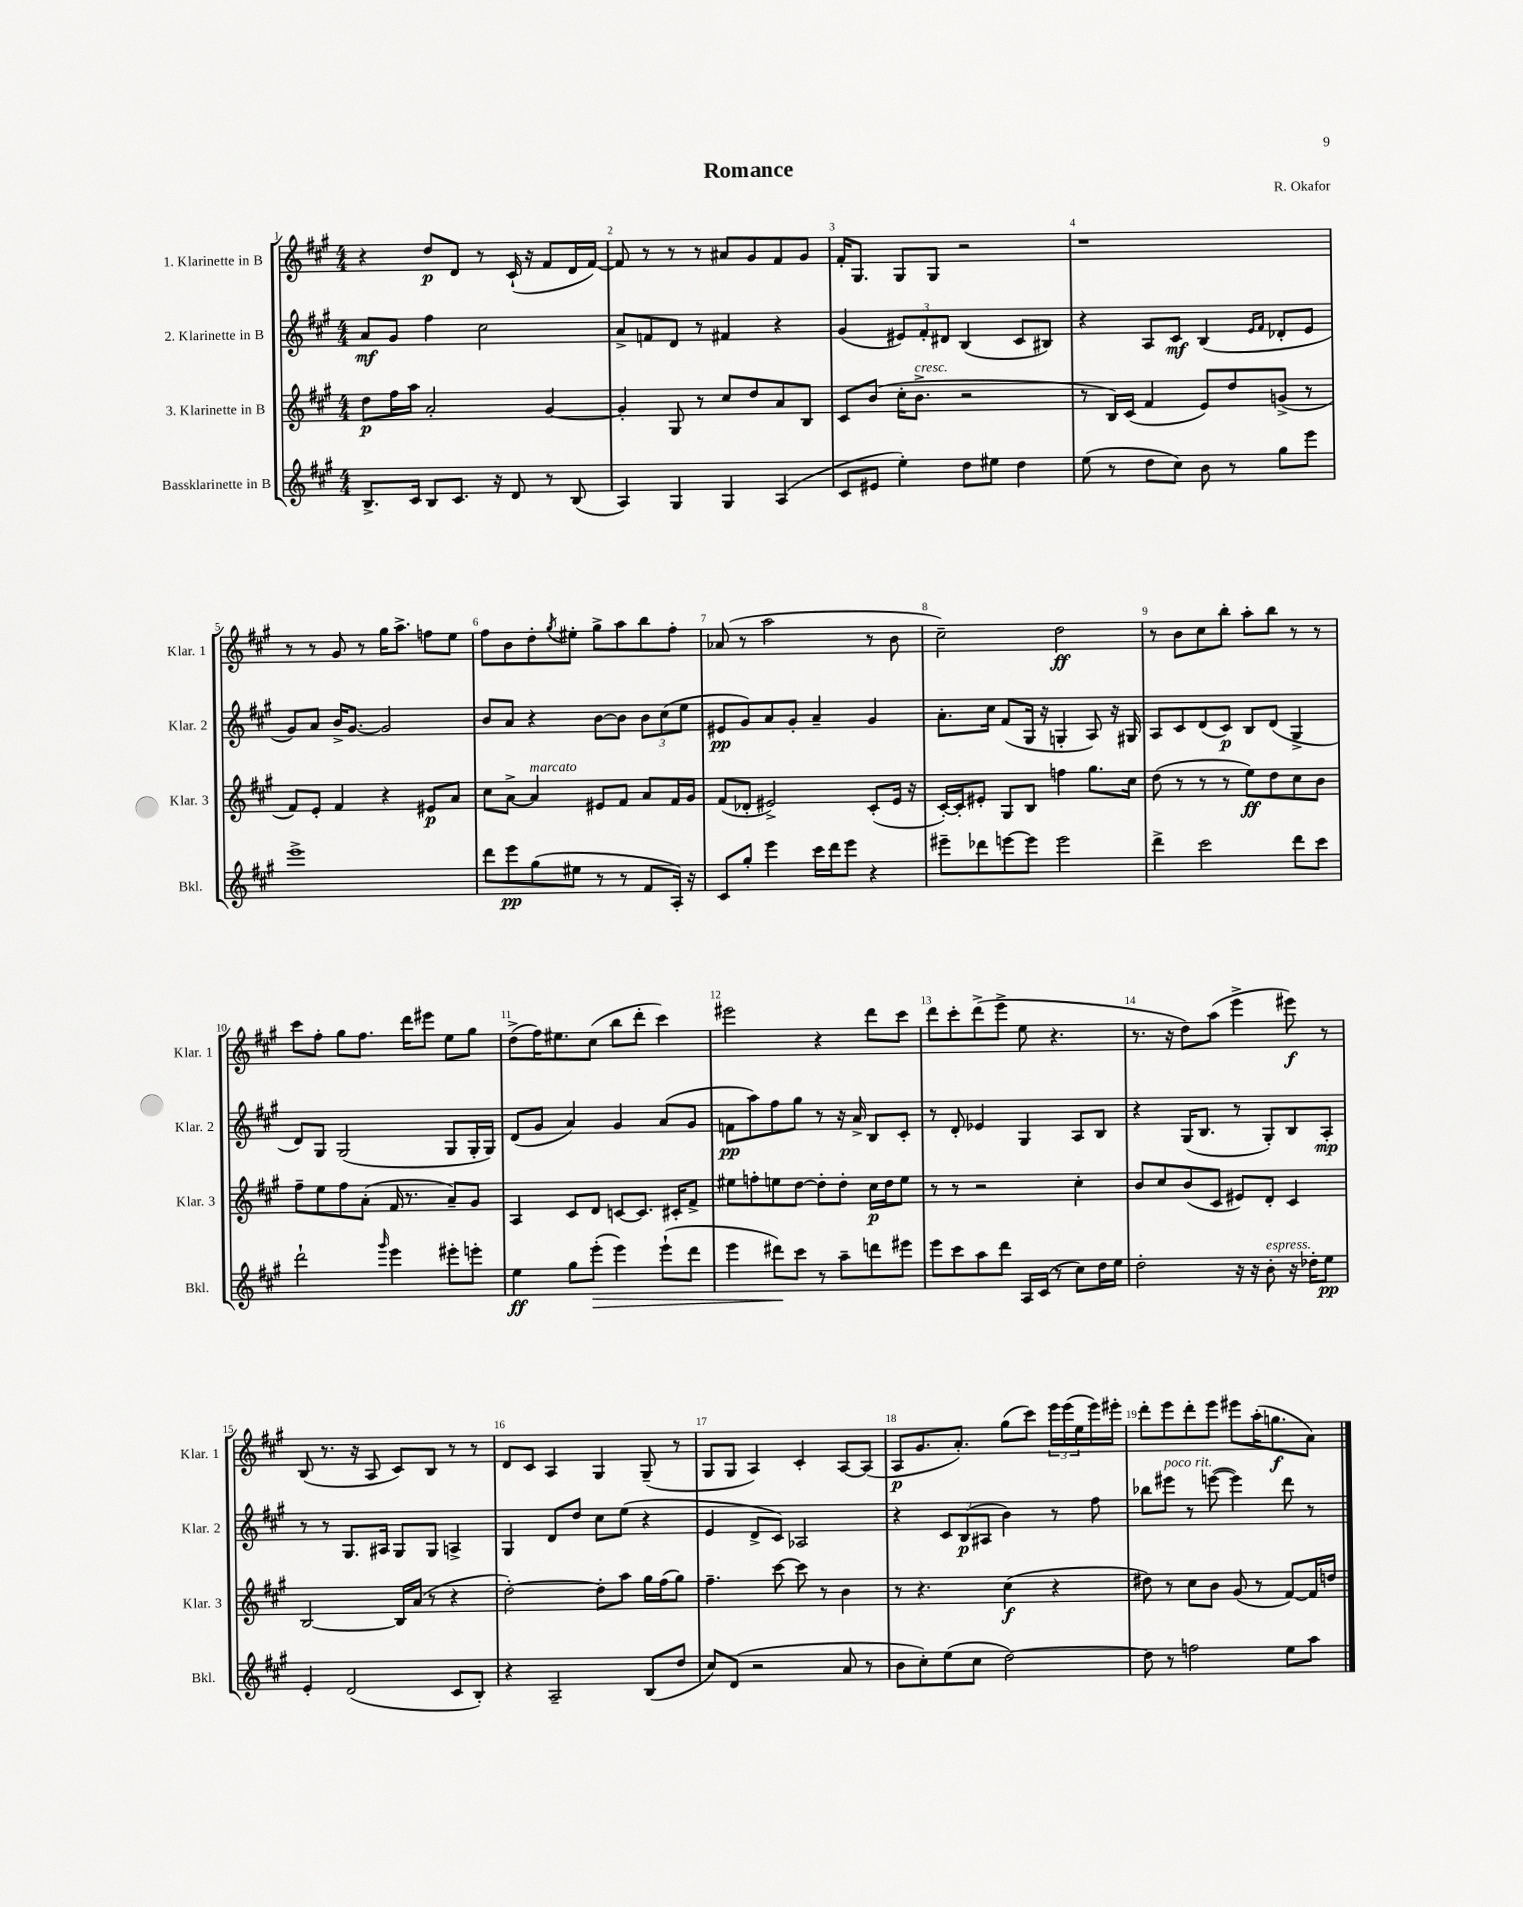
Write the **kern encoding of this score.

**kern	**dynam	**kern	**dynam	**kern	**dynam	**kern	**dynam
*part4	*part4	*part3	*part3	*part2	*part2	*part1	*part1
*staff4	*staff4	*staff3	*staff3	*staff2	*staff2	*staff1	*staff1
*I"Bassklarinette in B	*	*I"3. Klarinette in B	*	*I"2. Klarinette in B	*	*I"1. Klarinette in B	*
*I'Bkl.	*	*I'Klar. 3	*	*I'Klar. 2	*	*I'Klar. 1	*
*clefG2	*	*clefG2	*	*clefG2	*	*clefG2	*
*k[f#c#g#]	*	*k[f#c#g#]	*	*k[f#c#g#]	*	*k[f#c#g#]	*
*M4/4	*	*M4/4	*	*M4/4	*	*M4/4	*
=1	=1	=1	=1	=1	=1	=1	=1
8.B^/L	.	8dd\L	p	8a/L	mf	4r	.
.	.	16ff#\L	.	8g#/J	.	.	.
16c#/Jk	.	16aa\JJ	.	.	.	.	.
8B/L	.	2a'/	.	4ff#\	.	8dd/L	p
8.c#/J	.	.	.	.	.	8d/J	.
.	.	.	.	2cc#\	.	8r	.
16r	.	.	.	.	.	.	.
8d/	.	.	.	.	.	(16c#`/	.
.	.	.	.	.	.	16r	.
8r	.	[4g#/	.	.	.	8f#/L	.
(8B/	.	.	.	.	.	16d/L	.
.	.	.	.	.	.	[16f#/JJ)	.
=2	=2	=2	=2	=2	=2	=2	=2
4A/)	.	4g#'/]	.	8a^/L	.	8f#/]	.
.	.	.	.	8fn/	.	8r	.
4G#/	.	8G#/	.	8d/J	.	8r	.
.	.	8r	.	8r	.	8r	.
4G#/	.	8cc#/L	.	4f#X/	.	8a#X/L	.
.	.	8dd/	.	.	.	8g#/	.
(4A/	.	8a/	.	4r	.	8f#/	.
.	.	8B/J	.	.	.	8g#/J	.
=3	=3	=3	=3	=3	=3	=3	=3
8c#/L	.	8c#/L	.	(4g#/	.	16f#'/KL	.
.	.	.	.	.	.	8.G#/J	.
8e#X/J	.	(8b/J	.	.	.	.	.
4ee'\)	.	16cc#'\KL	.	12e#X/L)	.	8G#/L	.
!	!	!LO:TX:a:i:t=cresc.	!	!	!	!	!
.	.	8.b^\J	.	.	.	.	.
.	.	.	.	12f#'/	.	.	.
.	.	.	.	.	.	8G#/J	.
.	.	.	.	12d#X/J	.	.	.
8dd\L	.	2r	.	(4B/	.	2r	.
8ee#X\J	.	.	.	.	.	.	.
4dd\	.	.	.	8c#/L	.	.	.
.	.	.	.	8B#X/J)	.	.	.
=4	=4	=4	=4	=4	=4	=4	=4
(8ee\	.	8r	.	4r	.	1r	.
8r	.	16B/LL)	.	.	.	.	.
.	.	(16c#/JJ	.	.	.	.	.
8dd\L	.	4f#/	.	8A/L	.	.	.
8cc#\J)	.	.	.	8c#/J	mf	.	.
8b\	.	8e/L)	.	(4B/	.	.	.
8r	.	8dd/	.	.	.	.	.
.	.	.	.	16qqe/LL	.	.	.
.	.	.	.	16qqf#/JJ	.	.	.
8gg#\L	.	(8gn^/J	.	8d-X'/L	.	.	.
8eee\J	.	8r	.	8e/J	.	.	.
!!LO:LB:g=z
=5	=5	=5	=5	=5	=5	=5	=5
1eee^	.	8f#/L)	.	8g#/L)	.	8r	.
.	.	8e'/J	.	8a/J	.	8r	.
.	.	4f#/	.	16b^/KL	.	8g#/	.
.	.	.	.	[8.g#/J	.	.	.
.	.	.	.	.	.	8r	.
.	.	4r	.	2g#/]	.	16gg#\KL	.
.	.	.	.	.	.	8.aa^\J	.
.	.	8e#X/L	p	.	.	8ffn\L	.
.	.	8a/J	.	.	.	8ee\J	.
=6	=6	=6	=6	=6	=6	=6	=6
8ddd\L	.	8cc#\L	.	8b/L	.	8ff#\L	.
8eee\	pp	[8a^\J	.	8a/J	.	8b\	.
!	!	!LO:TX:a:i:t=marcato	!	!	!	!	!
(8gg#\	.	4a/]	.	4r	.	8dd'\	.
.	.	.	.	.	.	8qgg#/	.
8ee#X\J	.	.	.	.	.	8ee#X'\J	.
8r	.	8e#X/L	.	[8b\L	.	8gg#^\L	.
8r	.	8f#/J	.	8b\J]	.	8aa\	.
8f#/L	.	8a/L	.	12b\L	.	8bb\	.
.	.	.	.	(12cc#\	.	.	.
16A'/Jk)	.	16f#/L	.	.	.	8ff#'\J	.
.	.	.	.	12ee\J	.	.	.
16r	.	16g#/JJ	.	.	.	.	.
=7	=7	=7	=7	=7	=7	=7	=7
8c#/L	.	(8f#/L	.	8e#X/L	pp	(8a-X/	.
8gg#'/J	.	8d-X'/J	.	8g#/)	.	8r	.
4eee\	.	2e#X^/)	.	8a/	.	2aa\	.
.	.	.	.	8g#'/J	.	.	.
16ccc#\LL	.	.	.	4a~/	.	.	.
16ddd\J	.	.	.	.	.	.	.
8eee\J	.	.	.	.	.	.	.
4r	.	(8c#'/L	.	4g#/	.	8r	.
.	.	16e#/Jk	.	.	.	8b\	.
.	.	16r	.	.	.	.	.
=8	=8	=8	=8	=8	=8	=8	=8
8eee#X~\L	.	[16c#'/LL)	.	8.a'\L	.	2cc#~\)	.
.	.	16c#'/J]	.	.	.	.	.
8ddd-X\	.	8e#X'/J	.	.	.	.	.
.	.	.	.	16cc#\Jk	.	.	.
[8eeen\	.	8G#/L	.	(8f#/L	.	.	.
8eee\J]	.	8B/J	.	16G#/Jk	.	.	.
.	.	.	.	16r	.	.	.
2eee\	.	4ffn\	.	4Gn'/	.	2dd\	ff
.	.	8.gg#\L	.	8A/)	.	.	.
.	.	.	.	16r	.	.	.
.	.	16cc#\Jk	.	16G#X/	.	.	.
=9	=9	=9	=9	=9	=9	=9	=9
4ddd^\	.	(8dd\	.	8A/L	.	8r	.
.	.	8r	.	8c#/	.	8b\L	.
2ccc#\	.	8r	.	(8d/	.	8cc#\	.
.	.	8r	.	8c#/J)	p	8bb'\J	.
.	.	8ee\L)	ff	8B/L	.	8aa'\L	.
.	.	8dd\	.	(8d/J	.	8bb\J	.
8ddd\L	.	8cc#\	.	4G#^/	.	8r	.
8ccc#\J	.	8b\J	.	.	.	8r	.
!!LO:LB:g=z
=10	=10	=10	=10	=10	=10	=10	=10
2ddd`\	.	8ff#~\L	.	8d/L)	.	8ccc#\L	.
.	.	8ee\	.	8G#/J	.	8ff#'\J	.
.	.	8ff#\	.	(2G#/	.	8gg#\L	.
.	.	(8a'\J	.	.	.	8.ff#\J	.
16qqggg#/	.	.	.	.	.	.	.
4eee\	.	16f#/	.	.	.	.	.
.	.	8.r	.	.	.	16ddd\KL	.
.	.	.	.	.	.	8eee#X\J	.
8eee#X'\L	.	8a~/L)	.	8G#/L	.	8ee\L	.
8eeen'\J	.	8g#/J	.	16G#'/L	.	8gg#\J	.
.	.	.	.	16G#/JJ)	.	.	.
=11	=11	=11	=11	=11	=11	=11	=11
4ee\	ff	4A/	.	(8d/L	.	(8dd^\L	.
.	.	.	.	8g#/J	.	16ff#\K)	.
.	.	.	.	.	.	8.ee#X\	.
8gg#\L	.	8c#/L	.	4a/)	.	.	.
!	!LO:HP:b	!	!	!	!	!	!
(8eee'\J	>	8d/J	.	.	.	(8cc#\J	.
4eee\)	.	[8cn/L	.	4g#/	.	8bb\L	.
.	.	8.c/J]	.	.	.	8ddd'\J	.
(8eee`\L	.	.	.	(8a/L	.	4ccc#\)	.
.	.	16c#X'/KL	.	.	.	.	.
8ddd\J	.	8f#^/J	.	8g#/J	.	.	.
=12	=12	=12	=12	=12	=12	=12	=12
4eee\	.	8ee#X\L	.	8fn\L	pp	2eee#X\	.
.	.	8ffn'\	.	8aa\)	.	.	.
8ddd#X\L)	.	8een\	.	8ff#\	.	.	.
8ccc#\J	]	[8dd\J	.	8gg#\J	.	.	.
8r	.	8dd'\L]	.	8r	.	4r	.
8aa~\L	.	8dd'\J	.	16r	.	.	.
.	.	.	.	16a^/	.	.	.
8dddn\	.	16cc#\LL	p	8B/L	.	8ddd\L	.
.	.	16dd\J	.	.	.	.	.
8eee#X\J	.	8ee\J	.	8c#'/J	.	8ccc#\J	.
=13	=13	=13	=13	=13	=13	=13	=13
8eee\L	.	8r	.	8r	.	8ddd\L	.
8ccc#\	.	8r	.	8d'/	.	8ccc#'\	.
8aa\	.	2r	.	4e-X/	.	(8ddd^\	.
8ddd\J	.	.	.	.	.	8eee^\J	.
16A/LL	.	.	.	4G#/	.	8ee\	.
(16c#/JJ	.	.	.	.	.	.	.
8r	.	.	.	.	.	4.r	.
8cc#\L)	.	4cc#'\	.	8A/L	.	.	.
16dd\L	.	.	.	8B/J	.	.	.
16ee\JJ	.	.	.	.	.	.	.
=14	=14	=14	=14	=14	=14	=14	=14
2dd'\	.	8b/L	.	4r	.	8.r	.
.	.	8cc#/	.	.	.	.	.
.	.	.	.	.	.	16r	.
.	.	(8b/	.	(16G#/KL	.	8dd\L)	.
.	.	.	.	8.B/J	.	.	.
.	.	8c#/J	.	.	.	(8aa\J	.
16r	.	8e#X/L)	.	8r	.	4eee^\	.
16r	.	.	.	.	.	.	.
!LO:TX:a:i:t=espress.	!	!	!	!	!	!	!
8b'\	.	8d'/J	.	8G#'/L)	.	.	.
16r	.	4c#/	.	8B/	.	8eee#X\)	f
16dd-X'\KL	.	.	.	.	.	.	.
8ee\J	pp	.	.	8A'/J	mp	8r	.
!!LO:LB:g=z
=15	=15	=15	=15	=15	=15	=15	=15
4e'/	.	[2B/	.	8r	.	(8B/	.
.	.	.	.	8r	.	8.r	.
(2d/	.	.	.	8.G#/L	.	.	.
.	.	.	.	.	.	16r	.
.	.	.	.	.	.	8A/	.
.	.	.	.	16A#X/Jk	.	.	.
.	.	16B/LL]	.	8G#/L	.	8c#/L)	.
.	.	(16a/JJ	.	.	.	.	.
.	.	8r	.	8G#/J	.	8B/J	.
8c#/L	.	4r	.	4An^/	.	8r	.
8B'/J)	.	.	.	.	.	8r	.
=16	=16	=16	=16	=16	=16	=16	=16
4r	.	[2dd'\)	.	4G#/	.	8d/L	.
.	.	.	.	.	.	8c#/J	.
2A~/	.	.	.	8d/L	.	4A/	.
.	.	.	.	8dd/J	.	.	.
.	.	8dd'\L]	.	8cc#\L	.	4G#/	.
.	.	8aa\J	.	(8ee\J	.	.	.
(8B/L	.	16gg#\LL	.	4r	.	(8G#~/	.
.	.	(16ff#\J	.	.	.	.	.
8dd/J	.	8gg#\J)	.	.	.	8r	.
=17	=17	=17	=17	=17	=17	=17	=17
8cc#/L)	.	4.ff#~\	.	4e/	.	8G#/L	.
(8d/J	.	.	.	.	.	8G#/J	.
2r	.	.	.	8d^/L	.	4A/)	.
.	.	[8ccc#\	.	8c#/J)	.	.	.
.	.	8ccc#\]	.	2A-X/	.	4c#'/	.
.	.	8r	.	.	.	.	.
8a/	.	4b\	.	.	.	[8A/L	.
8r	.	.	.	.	.	(8A/J]	.
=18	=18	=18	=18	=18	=18	=18	=18
8b\L	.	8r	.	4r	.	8A/L	p
8cc#'\)	.	4.r	.	.	.	8.g#/	.
(8ee\	.	.	.	12c#/L	.	.	.
.	.	.	.	.	.	8.a'/J)	.
.	.	.	.	(12B/	p	.	.
8cc#\J	.	.	.	.	.	.	.
.	.	.	.	12A#X/J	.	.	.
[2dd\)	.	(4cc#\	f	4b\)	.	(8gg#\L	.
.	.	.	.	.	.	8ccc#\J)	.
.	.	4r	.	8r	.	24eee\LL	.
.	.	.	.	.	.	(24eee\	.
.	.	.	.	.	.	24ee\	.
.	.	.	.	8ff#\	.	16eee\)	.
.	.	.	.	.	.	16eee#X'\JJ	.
=19	=19	=19	=19	=19	=19	=19	=19
8dd\]	.	8dd#X\)	.	8bb-X\L	.	8ddd'\L	.
!	!	!	!	!LO:TX:a:i:t=poco rit.	!	!	!
8r	.	8r	.	8eee#X\J	.	8eee\	.
2ffn\	.	8cc#\L	.	8r	.	8ddd'\	.
.	.	8b\J	.	([8eeen\	.	8eee\J	.
.	.	(8g#/	.	4eee\])	.	8eee#X\L	.
.	.	8r	.	.	.	(16aa'\K	.
.	.	.	.	.	.	8.ggn\	f
8ee\L	.	[8f#/L)	.	8ddd\	.	.	.
8aa\J	.	16f#/L]	.	8r	.	8a\J)	.
.	.	16ddn/JJ	.	.	.	.	.
==	==	==	==	==	==	==	==
*-	*-	*-	*-	*-	*-	*-	*-
